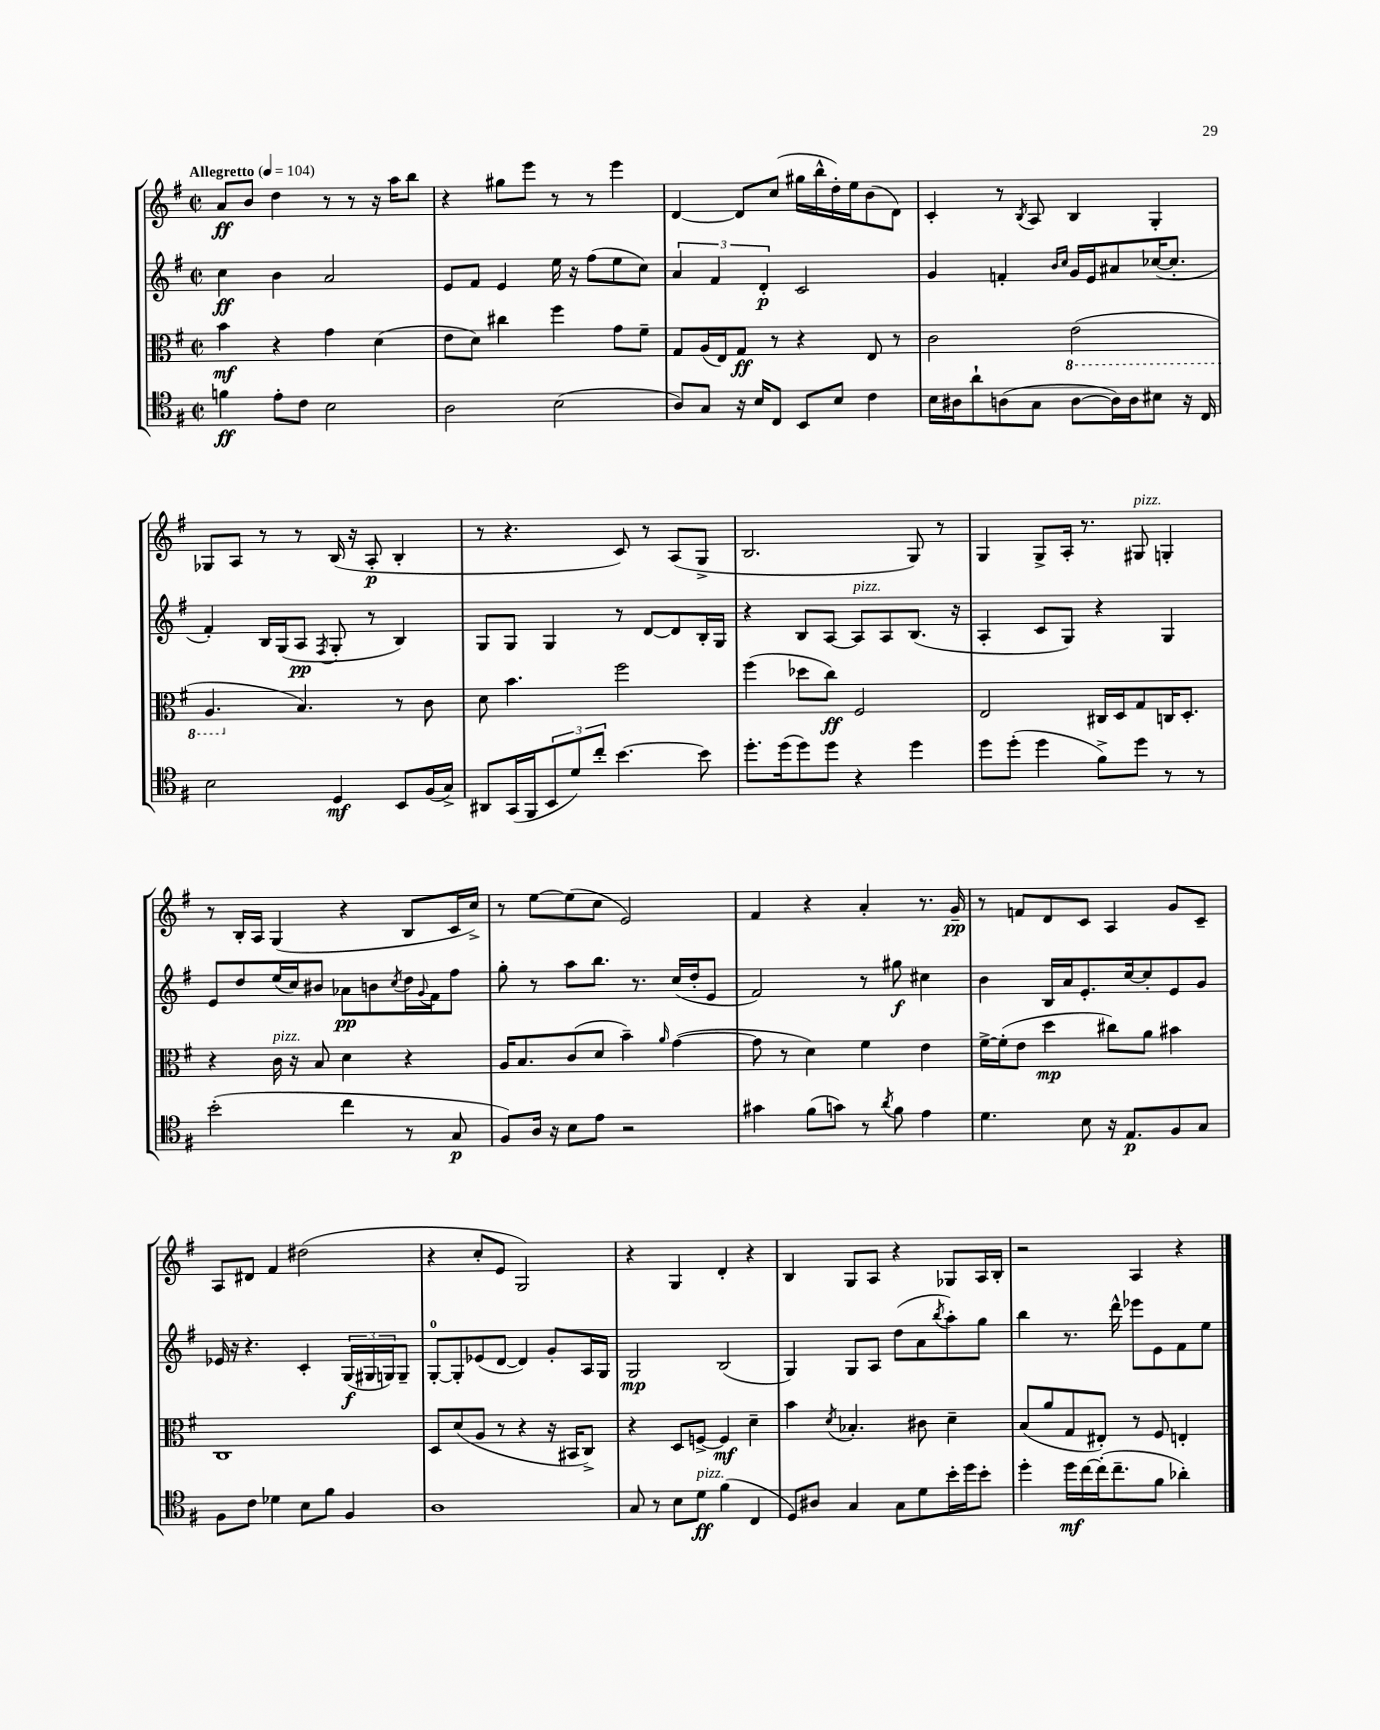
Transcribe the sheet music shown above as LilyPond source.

<<
\new StaffGroup <<
\new Staff = "s0" {
    \clef treble \key g \major \defaultTimeSignature \time 2/2 \tempo "Allegretto" 4 = 104
    a'8\ff b'8 d''4 r8 r8 r16 a''16 b''8 |
    r4 gis''8 e'''8 r8 r8 e'''4 |
    d'4~ d'8 c''8( gis''16 b''16-^ d''16-.) e''16 b'8( d'8) |
    c'4-. r8 \acciaccatura { b8 } a8 b4 g4-. |
    ges8 a8 r8 r8 b16( r16 a8-.\p b4-. |
    r8 r4. c'8) r8 a8( g8-> |
    b2. g8) r8 |
    g4 g8-> a16-. r8. gis8^\markup { \italic "pizz." } g4-. |
    r8 b16-. a16 g4( r4 b8 c'16 c''16->) |
    r8 e''8~ e''8( c''8 e'2) |
    fis'4 r4 a'4-. r8. g'16--\pp |
    r8 f'8 d'8 c'8 a4 g'8 c'8-- |
    a8 dis'8 fis'4 dis''2( |
    r4 c''8-. e'8 g2) |
    r4 g4 d'4-. r4 |
    b4 g8 a8 r4 ges8 a16 b16-. |
    r2 a4 r4 \bar "|." |
}
\new Staff = "s1" {
    \clef treble \key g \major \defaultTimeSignature \time 2/2
    c''4\ff b'4 a'2 |
    e'8 fis'8 e'4 e''16 r16 fis''8( e''8 c''8) |
    \tuplet 3/2 { a'4 fis'4 d'4-.\p } c'2 |
    g'4 f'4-. \grace { b'16 c''16 } g'16 e'16 ais'8 ces''16~( ces''8.-. |
    fis'4-.) b16 g16( a8\pp \acciaccatura { fis8 } g8-. r8 b4) |
    g8 g8 g4 r8 d'8~ d'8 b16-. g16 |
    r4 b8 a8~ a8^\markup { \italic "pizz." } a8 b8.( r16 |
    a4-. c'8 g8) r4 g4 |
    e'8 d''8 e''16( c''16) bis'8 aes'8\pp b'8 \acciaccatura { c''8 } d''16 \appoggiatura { g'8 } fis'16 fis''8 |
    g''8-. r8 a''8 b''8. r8. c''16( d''16-. e'8 |
    fis'2) r8 gis''8\f cis''4 |
    b'4 b16 a'16 e'8.-. c''16~ c''8-. e'8 g'8 |
    ees'16 r16 r4. c'4-. \tuplet 3/2 { g16\f( gis16 g16) } g8-- |
    g8-0~-. g8-. ees'8( d'8~ d'4) g'8-. a16 g16 |
    g2\mp b2( |
    g4) g8 a8 d''8( a'8 \acciaccatura { b''8 } a''8-.) g''8 |
    b''4 r8. d'''16-^ ees'''8 e'8 fis'8 e''8 \bar "|." |
}
\new Staff = "s2" {
    \clef alto \key g \major \defaultTimeSignature \time 2/2
    b'4\mf r4 g'4 d'4( |
    e'8 d'8) cis''4 fis''4 g'8 fis'8-- |
    g8 a16( e16) g8\ff r8 r4 e8 r8 |
    c'2 \ottava #-1 e2( |
    a,4. \ottava #0 b4.) r8 c'8 |
    d'8 b'4. fis''2 |
    fis''4( des''8 c''8\ff) fis2 |
    e2 cis16 d16 g8 c16 d8.-. |
    r4 c'16^\markup { \italic "pizz." } r16 b8 d'4 r4 |
    a16 b8. c'8( d'8 b'4--) \grace { a'16 } g'4~( |
    g'8 r8 d'4) fis'4 e'4 |
    fis'16~-> fis'16-.( e'8 d''4\mp cis''8) a'8 bis'4 |
    c1 |
    d8 d'8( a8 r8 r4 r16 bis,16 c8->) |
    r4 d8 f8~-> f4\mf d'4-- |
    b'4 \acciaccatura { d'8 } bes4.-. cis'8 d'4-- |
    b8( a'8 g8 eis8-.) r8 fis8 e4-. \bar "|." |
}
\new Staff = "s3" {
    \clef tenor \key g \major \defaultTimeSignature \time 2/2
    f'4\ff e'8-. c'8 b2 |
    a2 b2( |
    a8) g8 r16 b16 c8 b,8 b8 c'4 |
    b16 ais16 a'8-! a8( g8 a8~ a16) a16 bis8 r16 c16 |
    b2 d4\mf b,8 fis16( g16->) |
    ais,8 g,16( fis,16 \tuplet 3/2 { b,8 d'8) c''8-. } b'4.~ b'8 |
    d''8.-. d''16( d''8) d''8 r4 d''4 |
    d''8 d''8-.( d''4 fis'8->) d''8 r8 r8 |
    b'2-.( c''4 r8 g8\p |
    fis8) a16 r16 b8 e'8 r2 |
    gis'4 fis'8( g'8) r8 \acciaccatura { a'8 } fis'8 e'4 |
    d'4. b8 r16 e8.\p fis8 g8 |
    fis8 c'8 des'4 b8 fis'8 fis4 |
    a1 |
    g8 r8 b8 d'8\ff^\markup { \italic "pizz." } fis'4( c4 |
    d8) ais8 g4 g8 d'8 b'16-. d''16 b'8-. |
    d''4-. d''16\mf c''16~ c''16-.( c''8.-- fis'8 aes'4-.) \bar "|." |
}
>>
>>
\layout { \context { \Score \remove "Bar_number_engraver" } }
